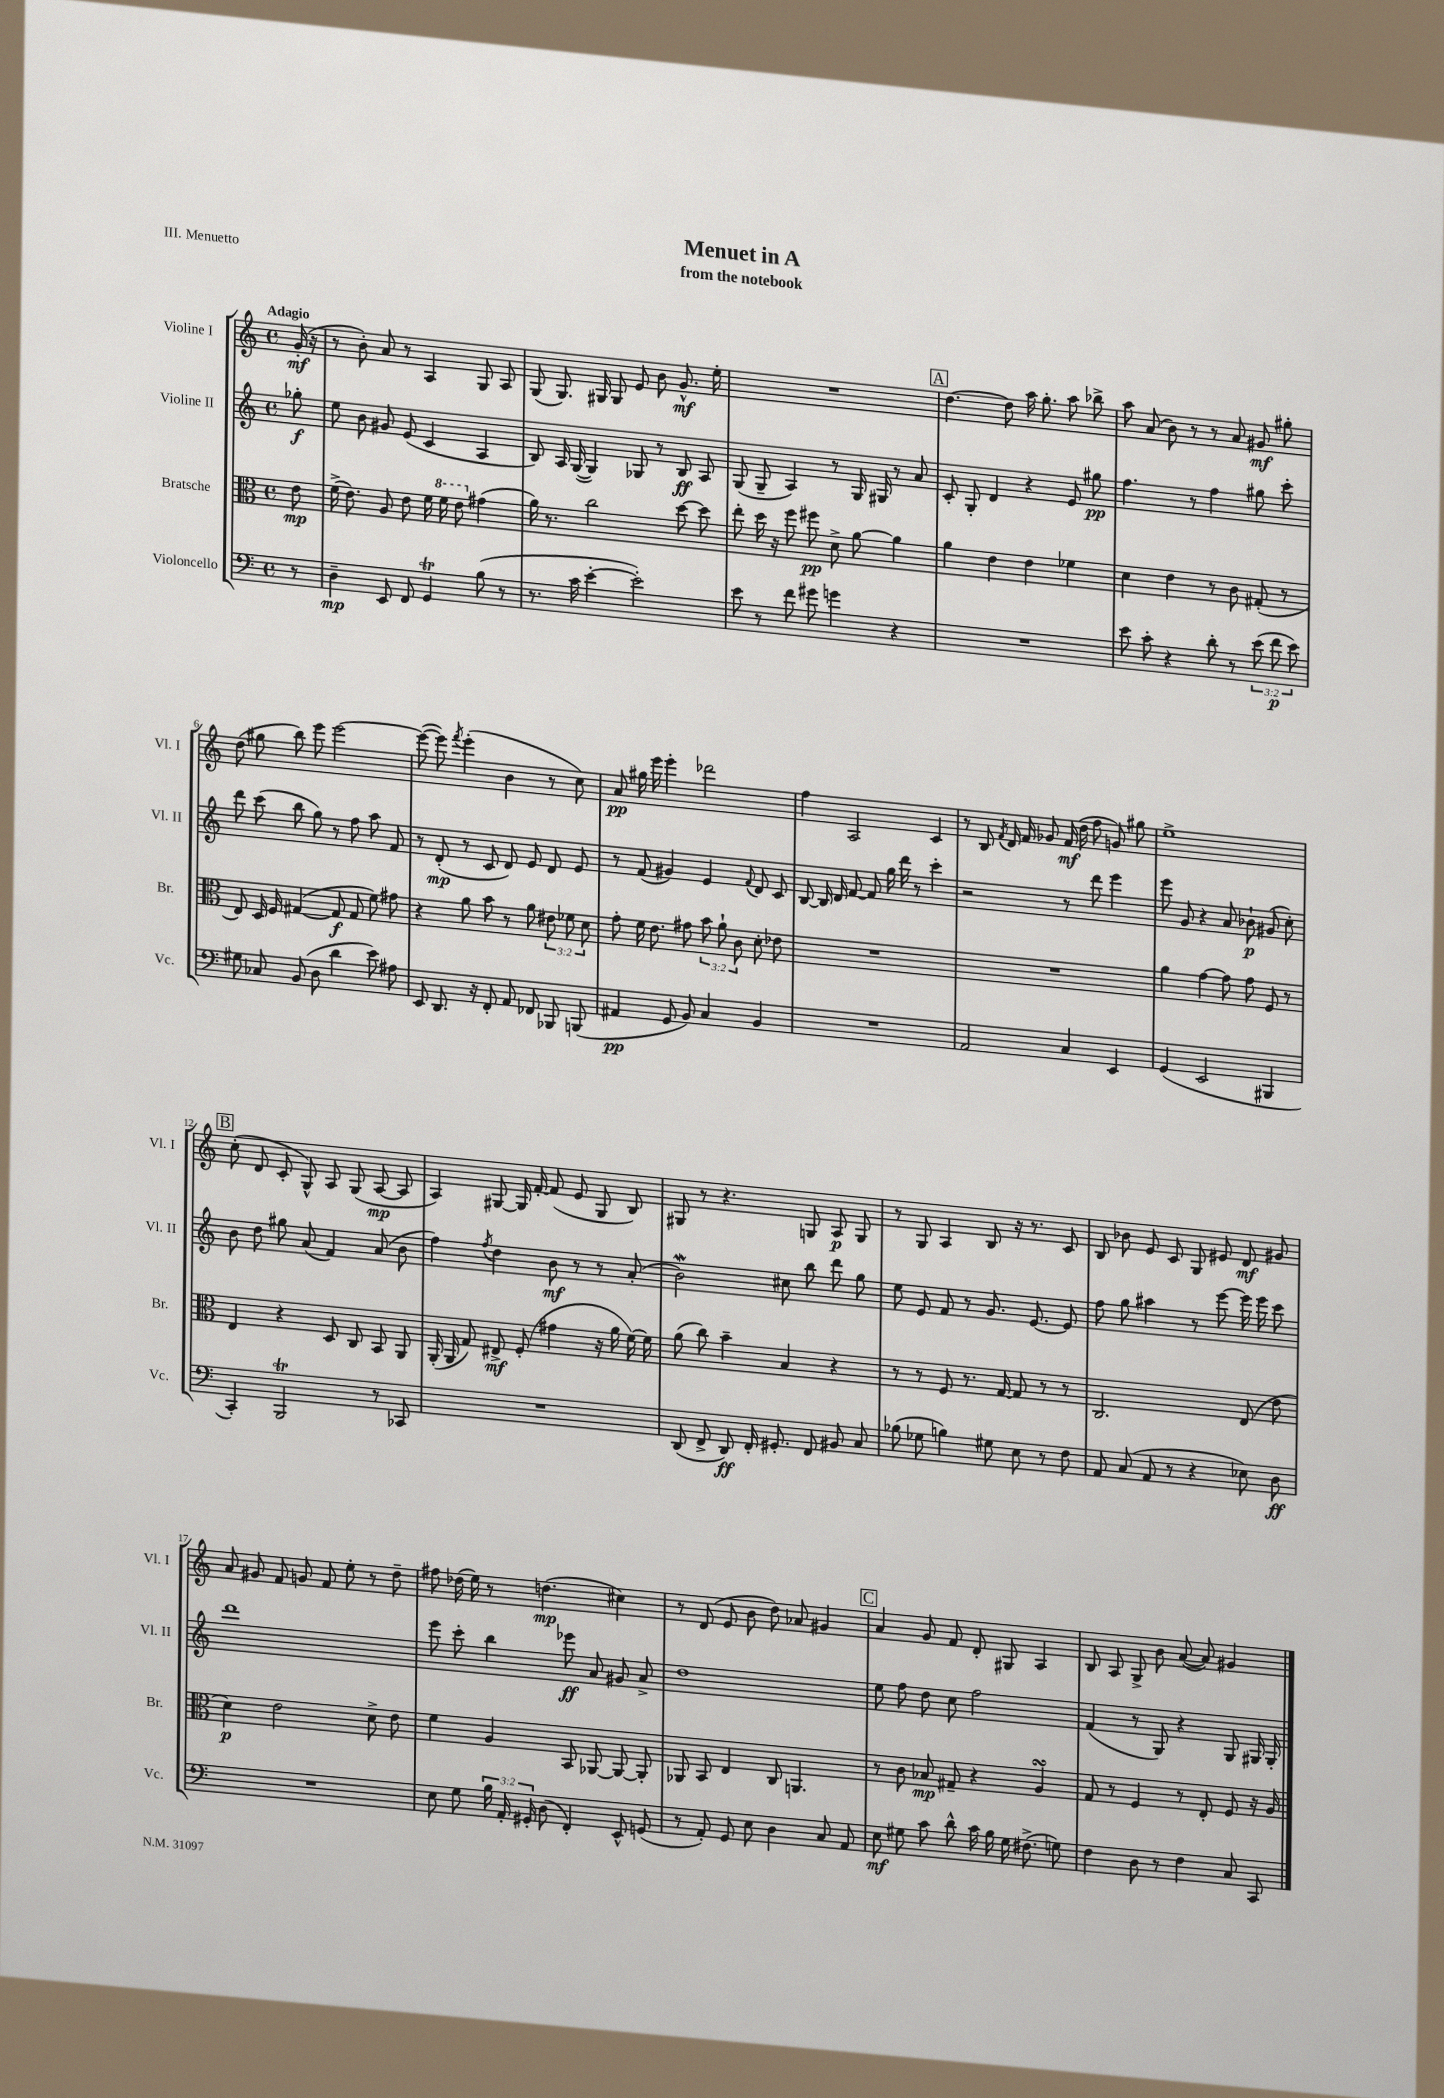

**kern	**kern	**kern	**kern
*staff4	*staff3	*staff2	*staff1
*clefF4	*clefC3	*clefG2	*clefG2
*k[]	*k[]	*k[]	*k[]
*M4/4	*M4/4	*M4/4	*M4/4
*met(c)	*met(c)	*met(c)	*met(c)
8r	8e	8gg-'	(16g'
.	.	.	16r
=	=	=	=
4D~	(16f^	8ee	8r
.	8.e)	.	.
.	.	8b	8b')
8EE	8A	8g#	8a
8FF	8e	(8e	8r
4GG	16f	4c	4A
.	16ff	.	.
.	8ee	.	.
(8B	(4g#	4A	8G
8r	.	.	8A
=	=	=	=
8.r	16a)	8B)	(8G
.	8.r	.	.
.	.	16A	8.G)
16c	.	([16G	.
[4e'	2cc	4G])	.
.	.	.	16G#
.	.	.	8G#
2e'])	.	8G-	8e
.	.	8r	8b
.	[8dd	8B	8.g^^
.	8dd]	8A	.
.	.	.	16ee'
=	=	=	=
8e	8ee'	(8G	1r
8r	16dd	8G~	.
.	16r	.	.
8f	8ff	4A)	.
8g#	8ff#	.	.
4g	8d^	8r	.
.	[8a	16G	.
.	.	16G#	.
4r	4a]	8r	.
.	.	8a	.
=	=	=	=
1r	4a	8c'	[4.dd
.	.	8G'	.
.	4e	4d	.
.	.	.	8dd]
.	4e	4r	16aa
.	.	.	8.gg'
.	4f-	8e	8aa
.	.	8gg#	8bb-^
=	=	=	=
8e	4d	4.ff	8aa
8c'	.	.	(8a
4r	4e	.	8b)
.	.	8r	8r
8d'	8r	4ff	8r
8r	8c	.	8a
(12e	(8G#'	8gg#	8g#
12f	.	.	.
.	8r	8ccc'	8gg#'
12e)	.	.	.
=	=	=	=
8G#	8E)	8ddd	(8dd
8C-	16D	(8ccc	8gg#
.	16F	.	.
(8BB	([4G#	8bb	8bb)
8D	.	8gg)	8eee
4d	8G#]	8r	[2eee
.	8G#	8ff	.
8e)	8f)	8aa	.
8A#	8g#	8f	.
=	=	=	=
8EE	4r	8r	(8eee_
8.DD	.	(8d'	8eee])
.	.	.	8qfff
.	8a	8r	(4eee'
16r	.	.	.
8FF'	8b	8c	.
8AA	8r	8d)	4b
8FF-	8a	8e	.
8BBB-	12e#	8d	8r
.	12f-	.	.
(8BBB	.	8e	8cc)
.	12d	.	.
=	=	=	=
4AA#	8g'	8r	8a
.	16f	(8f	16gg#
.	8.e	.	16eee
8GG	.	4g#)	4eee'
8BB)	8g#	.	.
4C	12b	4e	2ddd-
.	12a`	.	.
.	12c	.	.
.	.	8qqf	.
4BB	8d'	8d	.
.	8e-	8c	.
=	=	=	=
1r	1r	[8B	4ff
.	.	16B]	.
.	.	16d	.
.	.	[8f	2A
.	.	8f]	.
.	.	16gg	.
.	.	16ddd	.
.	.	8r	.
.	.	4ccc'	4c
=	=	=	=
2AA	1r	2r	8r
.	.	.	8B
.	.	.	8qf
.	.	.	16d
.	.	.	16f
.	.	.	8g-
4C	.	8r	(16f
.	.	.	16dd
.	.	8ddd	8ff
4EE	.	4eee	8g)
.	.	.	8gg#
=	=	=	=
(4GG	4a	8eee	1ee^
.	.	8g	.
2EE	[4g	4r	.
.	8g]	8a	.
.	8g	8b-`	.
4BBB#	8F	(8g#	.
.	8r	8cc')	.
=	=	=	=
4CC')	4E	8b	(8cc'
.	.	8dd	8d
2BBB	4r	8gg#	8c'
.	.	(8a	8G^^)
.	8D	4f)	8A
.	8C	.	(8G
8r	8BB	(8a	[8A
8CC-	8AA	8b	8A]
=	=	=	=
1r	(16AA'	4ff)	4A)
.	16AA	.	.
.	8G)	.	.
.	.	8qff	.
.	8E#^	4dd	[8G#
.	(8F'	.	16G#]
.	.	.	[16f'
.	4g#	8b	(8f]
.	.	8r	8e
.	16r	8r	8G#
.	16a	.	.
.	[16f)	(8a'	8B)
.	16f]	.	.
=	=	=	=
(8DD	(8a	2b)	8G#
8FF^	8cc)	.	8r
8DD)	4b~	.	4.r
16FF'	.	.	.
8.GG#'	.	.	.
.	4B	8cc#	.
8FF	.	8bb	8G
8BB#	4r	8ddd	8A
8C	.	8gg	8G
=	=	=	=
(8B-	8r	8ee	8r
8G-	8r	8e	8G
4B)	8F	8f	4A
.	8.r	8r	.
8G#	.	8.g	8B
.	[16G	.	.
8E	8G]	.	16r
.	.	[8.e	8.r
8r	8r	.	.
8F	8r	8e]	8c
=	=	=	=
8AA	2.C	8ff	8B
(8C	.	8gg	8b-
8AA	.	4aa#	8e
8r	.	.	8c
4r	.	8r	8G
.	.	[8eee	8e#
8E-)	(8E	16eee]	8d
.	.	16eee	.
8D	8e	8ccc	8g#
=	=	=	=
1r	4d)	1ddd	8a
.	.	.	8g#
.	2e	.	8f
.	.	.	8g
.	.	.	8f
.	.	.	8ee'
.	8d^	.	8r
.	8e	.	8dd~
=	=	=	=
8E	4f	8eee	8ff#
8G	.	8ccc'	(16dd-
.	.	.	16ee)
24B	4A	4bb	8r
24AA'	.	.	.
24GG#'	.	.	.
(8D	.	.	(4.dd
4FF')	8BB	8eee-	.
.	[8AA-	8a	.
8EE^^	8AA-_	8g#	4cc#)
(8GG	8AA-']	8a^	.
=	=	=	=
8r	8AA-	1dd	8r
8AA')	8BB	.	(8d
8GG	4E	.	8e
8E	.	.	8b
4D	8C	.	8dd)
.	4.AA	.	8a-
8C	.	.	4g#
8AA	.	.	.
=	=	=	=
8E	8r	8ee	4a
8G#	8c	8ff	.
8c	8B-	8dd	8g
8d^^	8G#~	8cc	8f
16c	4r	2ff	8d'
16B	.	.	.
16G#	.	.	8G#
(8.F#^	.	.	.
.	4A	.	4A
8G)	.	.	.
=	=	=	=
4F	8G	(4f	8B
.	8r	.	8A
8D	4F	8r	8G^
8r	.	8G)	8b
4F	8r	4r	([8a
.	8E'	.	8a])
8C	8F	8G	4g#
8CC	16r	16G#	.
.	16A	16G#'	.
==	==	==	==
*-	*-	*-	*-
